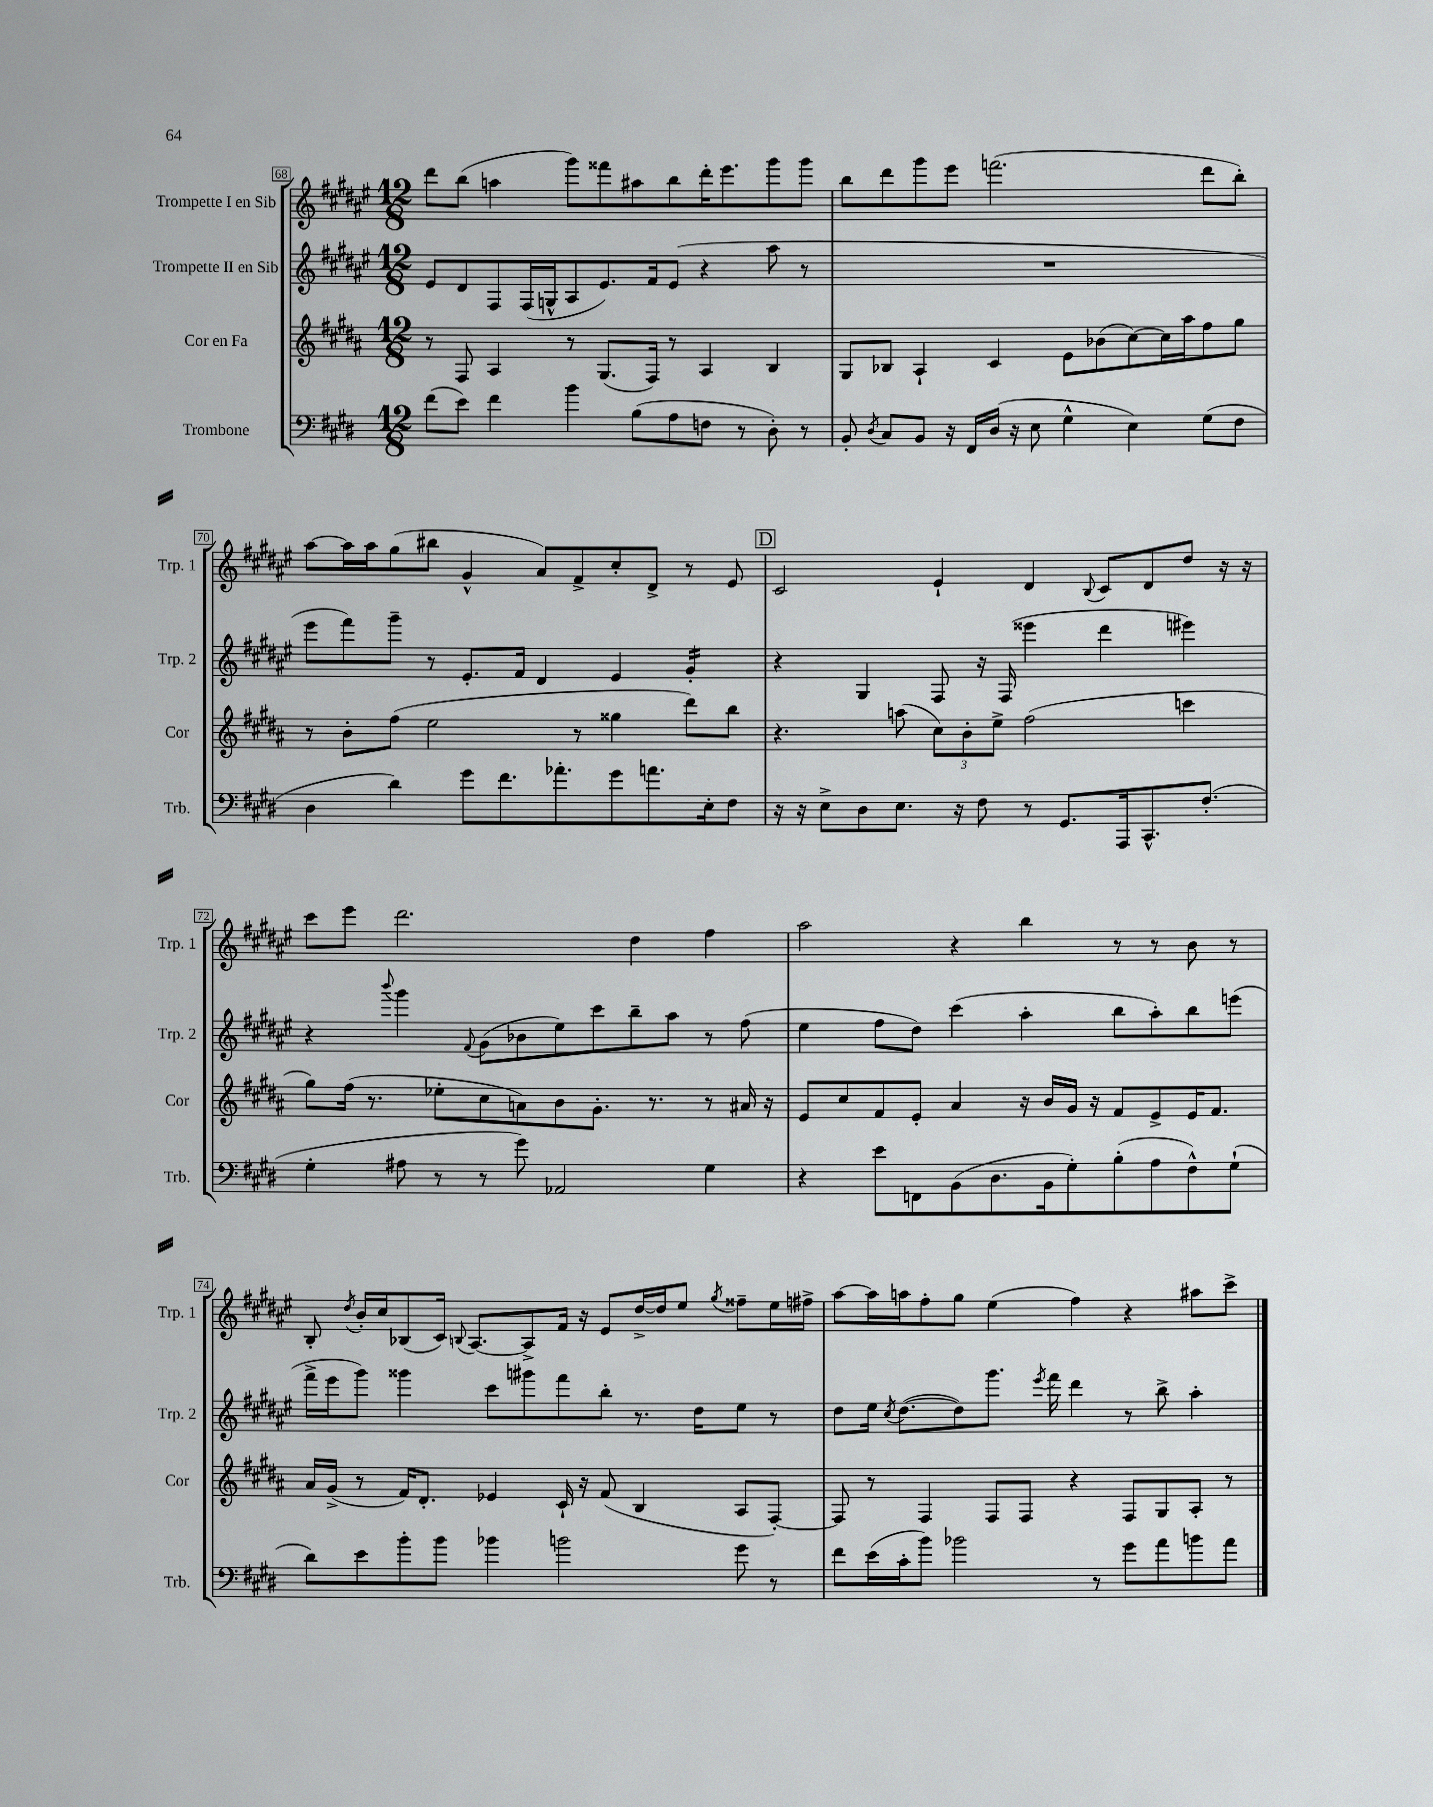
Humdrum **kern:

**kern	**kern	**kern	**kern
*staff4	*staff3	*staff2	*staff1
*clefF4	*clefG2	*clefG2	*clefG2
*k[f#c#g#d#]	*k[f#c#g#d#a#]	*k[f#c#g#d#a#e#]	*k[f#c#g#d#a#e#]
*M12/8	*M12/8	*M12/8	*M12/8
(8f#	8r	8e#	8ddd#
8e)	8F#	8d#	(8bb
4f#	4A#	8F#	4aa
.	.	(16F#	.
.	.	16G^^	.
4b	8r	8A#	8ggg#)
.	(8.G#	8.e#)	8fff##
(8B	.	.	8aa#
.	16F#)	16f#	.
8A	8r	(8e#	8bb
8F	4A#	4r	16ddd#'
.	.	.	8.eee#
8r	.	.	.
8D#')	4B	8aa#	8ggg#
8r	.	8r	8ggg#
=	=	=	=
8BB'	8G#	1.r	8bb
8qD#	.	.	.
8C#	8B-	.	8ddd#
8BB	4A#`	.	8ggg#
16r	.	.	8eee#
16FF#	.	.	.
(16D#	4c#	.	(2.fff
16r	.	.	.
8E	.	.	.
4G#^^	8e	.	.
.	(8b-	.	.
4E)	[8cc#)	.	.
.	16cc#]	.	.
.	16aa#	.	.
(8G#	8ff#	.	8ddd#
8F#	8gg#	.	8bb')
=	=	=	=
4D#	8r	8eee#	[8aa#
.	8b'	8fff#)	16aa#]
.	.	.	16aa#
4d#)	(8ff#	8ggg#~	(8gg#
.	2ee	8r	8bb#
8g#	.	8.e#'	4g#^^
8.f#	.	.	.
.	.	16f#	.
.	.	4d#	8a#)
8.a-'	.	.	.
.	8r	.	8f#^
8g#	4gg##	4e#	8cc#'
8.a	.	.	8d#^
.	8ddd#)	4g#'	8r
16E'	.	.	.
8F#	8bb	.	8e#
=	=	=	=
16r	4.r	4r	2c#
16r	.	.	.
8E^	.	.	.
8D#	.	4G#	.
8.E	(8aa	.	.
.	12cc#)	8F#	4e#`
16r	.	.	.
.	12b'	.	.
8F#	.	16r	.
.	12ee^	.	.
.	.	(16F#	.
8r	(2ff#	4eee##	4d#
8.GG#	.	.	.
.	.	.	8qqB
.	.	4ddd#	8c#
16AAA	.	.	.
8.CC#^^	.	.	8d#
.	4ccc	4eee#)	8dd#
(8.F#'	.	.	.
.	.	.	16r
.	.	.	16r
=	=	=	=
4G#'	8gg#)	4r	8ccc#
.	(16ff#	.	8eee#
.	8.r	.	.
.	.	8qqbbb	.
8A#	.	4ggg#	2.ddd#
8r	8ee-'	.	.
.	.	8qqf#	.
8r	8cc#	(8g#	.
8g#)	8a)	8b-	.
2AA-	8b	8ee#)	.
.	8.g#'	8ccc#	.
.	.	8bb~	4dd#
.	8.r	.	.
.	.	8aa#	.
4G#	8r	8r	4ff#
.	16a#	(8ff#	.
.	16r	.	.
=	=	=	=
4r	8e	4ee#	2aa#
.	8cc#	.	.
8e	8f#	8ff#	.
8FF	8e'	8dd#)	.
(8BB	4a#	(4ccc#	4r
8.D#	.	.	.
.	16r	4aa#'	4bb
16BB	16b	.	.
8G#')	16g#	.	.
.	16r	.	.
(8B'	8f#	8bb	8r
8A	8e^	8aa#')	8r
8F#^^)	16e	8bb	8b
.	8.f#	.	.
(8G#`	.	(8eee	8r
=	=	=	=
8d#)	16a#	16fff#^	8B'
.	(16g#^	16eee#	.
.	.	.	8qdd#
8e	8r	8ggg#)	16b'
.	.	.	16cc#
8b'	16f#)	4ggg##	(8B-
.	8.d#'	.	.
8b	.	.	16c#)
.	.	.	8qqB
.	.	.	[8.A#
4b-	4e-	8ccc#	.
.	.	8ggg#	8A#^]
2b	16c#`	8fff#	16f#
.	16r	.	16r
.	(8f#	8bb'	8e#
.	4B	8.r	[16dd#^
.	.	.	16dd#]
.	.	.	8ee#
.	.	16dd#	.
.	.	.	8qgg#
8g#	8A#	8ee#	8ff##~
8r	[8F#')	8r	16ee#
.	.	.	16ff#^
=	=	=	=
8f#	8F#]	8dd#	[8aa#
(16e	8r	16ee#	16aa#]
.	.	8qcc#	.
16c#'	.	([8.dd#	16aa
8b)	4F#	.	8ff#'
2b-	.	8dd#])	8gg#
.	8F#	8.ggg#	(4ee#
.	8F#	.	.
.	.	8qeee#	.
.	.	16fff#	.
.	4r	4ddd#	4ff#)
8r	.	.	.
8g#	8F#	8r	4r
8a	8G#	8bb^	.
8b	8A#'	4aa#'	8aa#
8a	8r	.	8ccc#^
==	==	==	==
*-	*-	*-	*-
